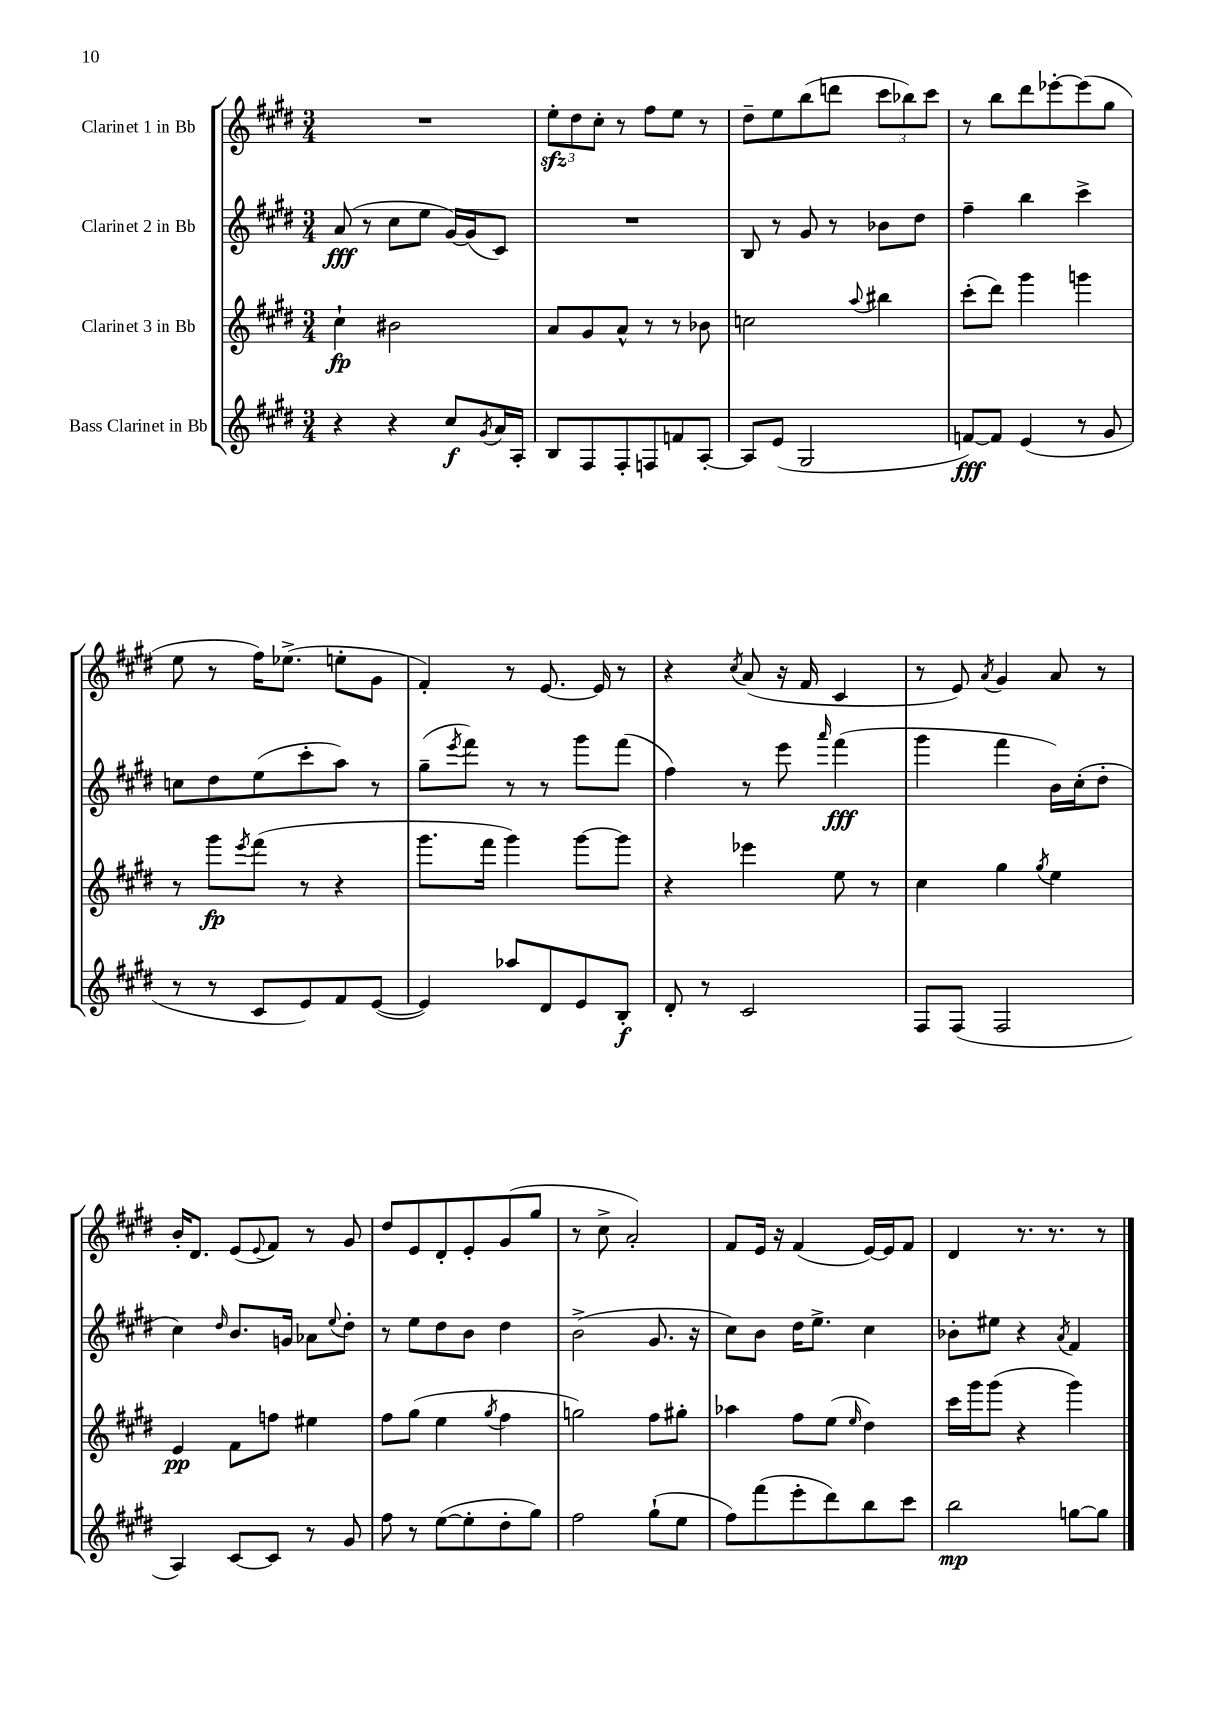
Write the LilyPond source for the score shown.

<<
\new StaffGroup <<
\new Staff = "s0" \with { instrumentName = "Clarinet 1 in Bb" } {
    \clef treble \key e \major \numericTimeSignature \time 3/4
    R2. |
    \tuplet 3/2 { e''8-.\sfz dis''8 cis''8-. } r8 fis''8 e''8 r8 |
    dis''8-- e''8 b''8( d'''8 \tuplet 3/2 { cis'''8 bes''8) cis'''8 } |
    r8 b''8 dis'''8 ees'''8~-. ees'''8( gis''8 |
    e''8 r8 fis''16) ees''8.->( e''8-. gis'8 |
    fis'4-.) r8 e'8.~ e'16 r8 |
    r4 \acciaccatura { cis''8 } a'8( r16 fis'16 cis'4 |
    r8 e'8) \acciaccatura { a'8 } gis'4 a'8 r8 |
    b'16-. dis'8. e'8( \appoggiatura { e'8 } fis'8) r8 gis'8 |
    dis''8 e'8 dis'8-. e'8-. gis'8( gis''8 |
    r8 cis''8-> a'2-.) |
    fis'8 e'16 r16 fis'4( e'16~) e'16 fis'8 |
    dis'4 r8. r8. r8 \bar "|." |
}
\new Staff = "s1" \with { instrumentName = "Clarinet 2 in Bb" } {
    \clef treble \key e \major \numericTimeSignature \time 3/4
    a'8\fff( r8 cis''8 e''8 gis'16~) gis'16( cis'8) |
    R2. |
    b8 r8 gis'8 r8 bes'8 dis''8 |
    fis''4-- b''4 cis'''4-> |
    c''8 dis''8 e''8( cis'''8-. a''8) r8 |
    gis''8--( \acciaccatura { e'''8 } fis'''8) r8 r8 gis'''8 fis'''8( |
    fis''4) r8 e'''8 \grace { a'''16 } fis'''4\fff( |
    gis'''4 fis'''4 b'16) cis''16-.( dis''8-. |
    cis''4) \grace { dis''16 } b'8. g'16 aes'8 \appoggiatura { e''8 } dis''8-. |
    r8 e''8 dis''8 b'8 dis''4 |
    b'2->( gis'8. r16 |
    cis''8) b'8 dis''16 e''8.-> cis''4 |
    bes'8-. eis''8 r4 \acciaccatura { a'8 } fis'4 \bar "|." |
}
\new Staff = "s2" \with { instrumentName = "Clarinet 3 in Bb" } {
    \clef treble \key e \major \numericTimeSignature \time 3/4
    cis''4-!\fp bis'2 |
    a'8 gis'8 a'8-^ r8 r8 bes'8 |
    c''2 \appoggiatura { a''8 } bis''4 |
    cis'''8-.( dis'''8) gis'''4 g'''4 |
    r8 gis'''8\fp \acciaccatura { e'''8 } fis'''8( r8 r4 |
    gis'''8. fis'''16 gis'''4) gis'''8~ gis'''8 |
    r4 ees'''4 e''8 r8 |
    cis''4 gis''4 \acciaccatura { gis''8 } e''4 |
    e'4\pp fis'8 f''8 eis''4 |
    fis''8 gis''8( e''4 \acciaccatura { gis''8 } fis''4 |
    g''2) fis''8 gis''8-. |
    aes''4 fis''8 e''8( \grace { e''16 } dis''4) |
    cis'''16 gis'''16 gis'''8( r4 gis'''4) \bar "|." |
}
\new Staff = "s3" \with { instrumentName = "Bass Clarinet in Bb" } {
    \clef treble \key e \major \numericTimeSignature \time 3/4
    r4 r4 cis''8\f \acciaccatura { gis'8 } a'16 a16-. |
    b8 fis8 fis8-. f8 f'8 a8~-. |
    a8 e'8( gis2 |
    f'8~\fff) f'8 e'4( r8 gis'8 |
    r8 r8 cis'8 e'8) fis'8 e'8~( |
    e'4) aes''8 dis'8 e'8 b8-.\f |
    dis'8-. r8 cis'2 |
    fis8 fis8( fis2 |
    a4) cis'8~ cis'8 r8 gis'8 |
    fis''8 r8 e''8~( e''8-. dis''8-. gis''8) |
    fis''2 gis''8-!( e''8 |
    fis''8) fis'''8( e'''8-. dis'''8) b''8 cis'''8 |
    b''2\mp g''8~ g''8 \bar "|." |
}
>>
>>
\layout { \context { \Score \remove "Bar_number_engraver" } }
